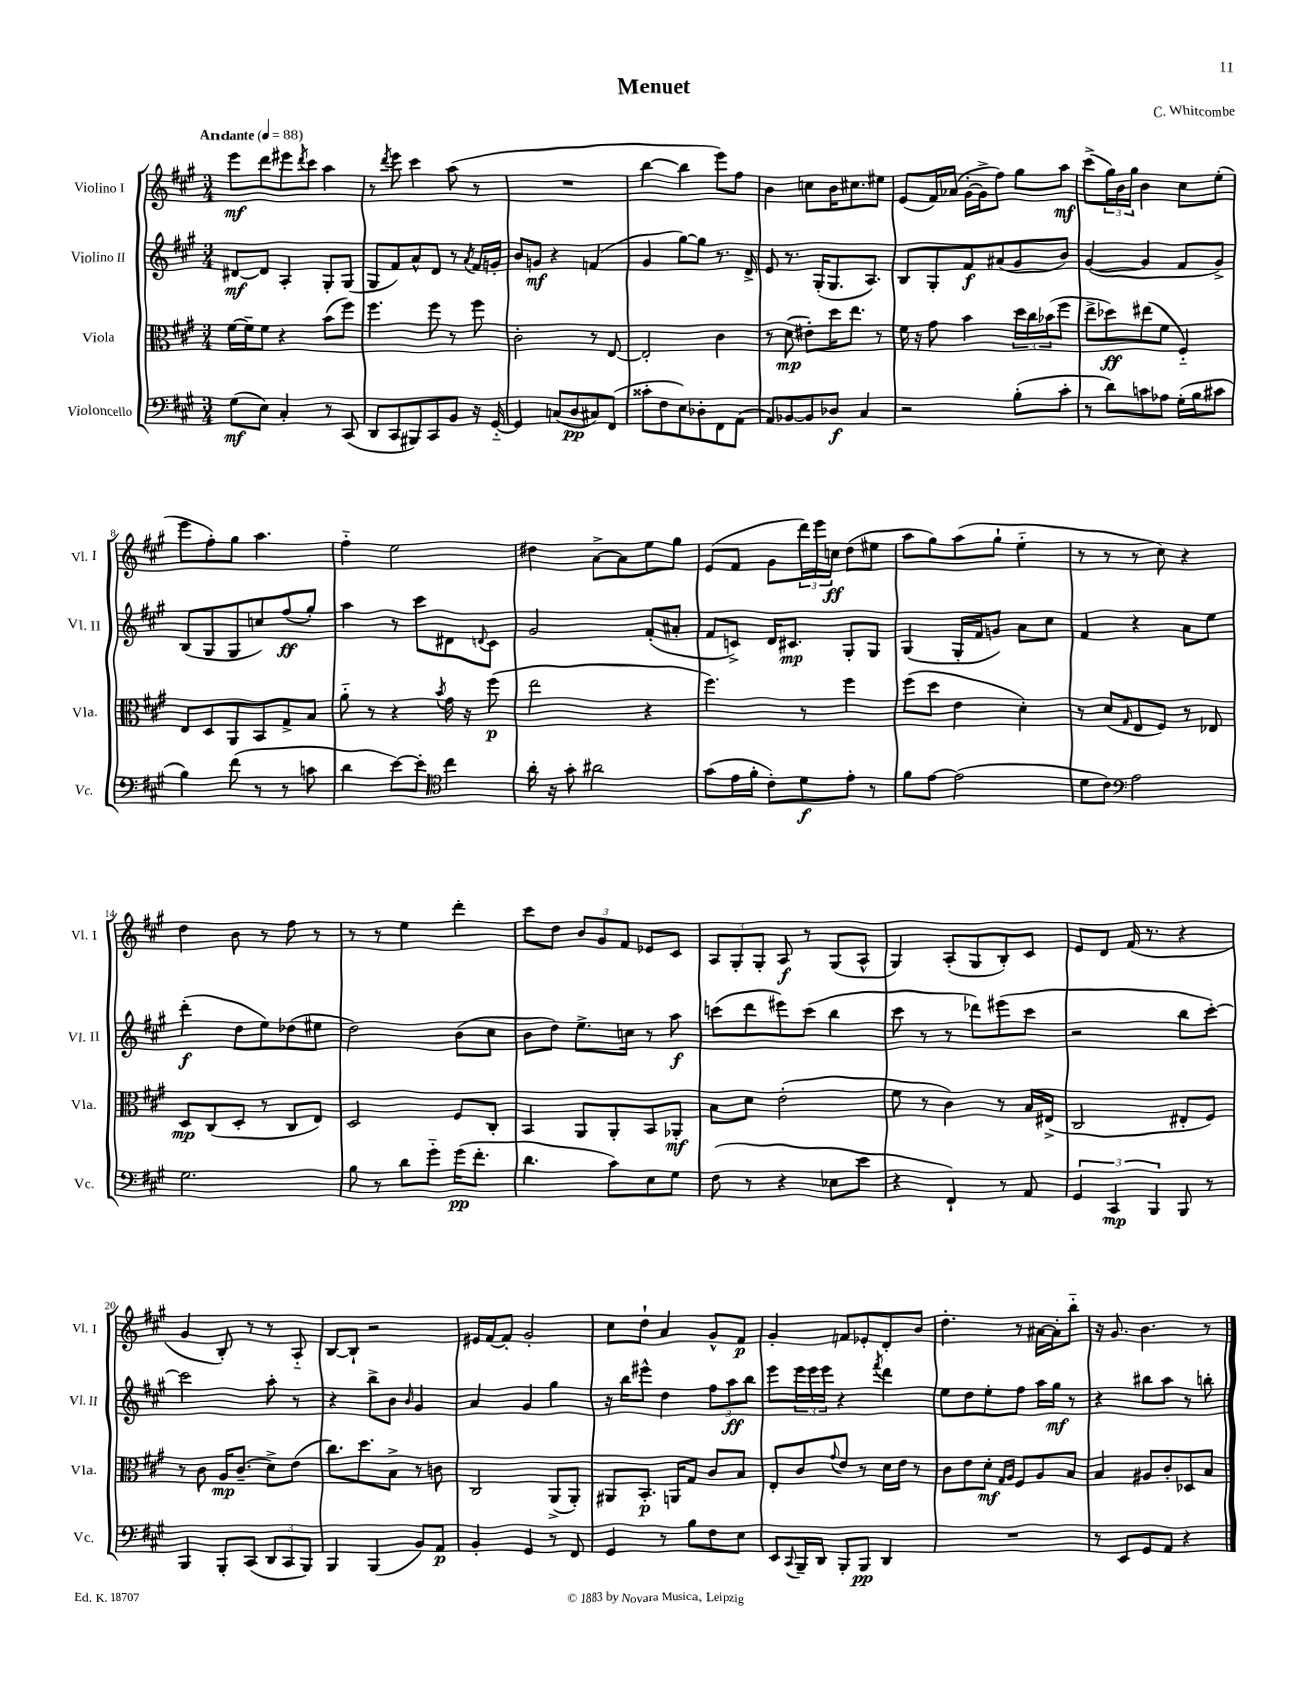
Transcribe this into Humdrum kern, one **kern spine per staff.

**kern	**kern	**kern	**kern
*staff4	*staff3	*staff2	*staff1
*clefF4	*clefC3	*clefG2	*clefG2
*k[f#c#g#]	*k[f#c#g#]	*k[f#c#g#]	*k[f#c#g#]
*M3/4	*M3/4	*M3/4	*M3/4
*MM88	*MM88	*MM88	*MM88
(8G#	[16f#	[8d#	8eee
.	16f#~]	.	.
8E)	8f#	8d#]	8ddd
4C#'	4r	4A'	8eee#
.	.	.	8qddd
.	.	.	8ccc#
8r	(8b	8G#'	4aa
(8CC#	8ff#)	(8G#	.
=	=	=	=
8DD	4.ff#	8G#	8r
.	.	.	8qddd
8CC#	.	8f#)	8eee
8BBB#)	.	8a^^	4ccc#
8CC#	8ff#	8d	.
8BB	8r	8r	(8aa
.	.	8qa	.
16r	8ff#	16f#	8r
[16GG#'~	.	16g'	.
=	=	=	=
4GG#]	2c#'	8b	2.r
.	.	8g	.
(8C	.	4r	.
8D	.	.	.
8C#)	8r	(4f	.
(8FF#	[8E	.	.
=	=	=	=
8c##'	2E']	4g#	[4bb
8F#	.	.	.
8E)	.	[8gg#)	4bb]
8D-'	.	8gg#]	.
8FF#	4c#	8.r	8eee)
(8AA	.	.	8ff#
.	.	16d^	.
=	=	=	=
8AA)	8r	8e	4b
[8BB-	(8d	8.r	.
8BB-]	8e#')	.	8cc
.	.	(16G#'	.
8D-	16dd	8.G#	16b
.	8.ee	.	8.cc#
4C#	.	.	.
.	.	8.A)	.
.	8r	.	8ee#
=	=	=	=
2r	16f#	8B	(8e
.	16r	.	.
.	8g#	8G#'	16f#)
.	.	.	(16a-
.	4b	8f#	[16g#'
.	.	.	16g#^]
.	.	(8a#	8ff#)
(8B'	24dd	8g#	8gg#
.	24cc#	.	.
.	(24b-	.	.
8c#'	8ff#	8b)	8aa
=	=	=	=
8r	8ee^	([4g#	(8ccc#^
8d)	8dd-)	.	24gg#)
.	.	.	24b
.	.	.	24gg#
8c	(8ee#	4g#]	4b
8A-	8f#	.	.
(16G#'	4F#'~)	8f#	8cc#
16B	.	.	.
8c#	.	8g#^)	(8ee'
=	=	=	=
4B)	8E	(8B	8eee
.	8D	8G#	8ff#')
(8f#	8AA	8G#	8gg#
8r	8BB	8cc)	4.aa
8r	8G#^	(8ff#	.
8c	8B	8gg#')	.
=	=	=	=
4d	8a'~	4aa	4ff#'~
.	8r	.	.
[8e)	4r	8r	2ee
8e']	.	8ccc#	.
*clefC4	*	*	*
.	8qb	.	.
4cc#	16g#	8d#	.
.	16r	.	.
.	.	8qqd	.
.	(8ff#	8c#	.
=	=	=	=
16a'	2ee	2g#	4dd#
16r	.	.	.
8g#'	.	.	.
2a#	.	.	[8a^
.	.	.	8a]
.	4r	(8f#'	8ee
.	.	8a#'	8gg#
=	=	=	=
(8g#	4.ff#)	8f#	(8e
16e	.	8c^)	8f#
16f#'	.	.	.
8c#')	.	16d	8g#
.	.	8.c#	.
8d	8r	.	24ddd)
.	.	.	24eee
.	.	.	24cc
8e'	4ff#	8G#'	(8dd
8r	.	8G#	8ee#
=	=	=	=
8f#	(8ff#	(4G#	8aa
[8e	8dd	.	8gg#)
(2e]	4e	16G#'	(8aa
.	.	16f#	.
.	.	8g)	8gg#`
.	4d')	8a	4ee'~
.	.	8cc#	.
=	=	=	=
8d	8r	4f#	8r
8c#)	(8d	.	8r
*clefF4	*	*	*
.	16qqG#	.	.
2A	8E	4r	8r
.	8F#)	.	8cc#)
.	8r	8a	4r
.	8E-	8ee	.
=	=	=	=
2.G#	8D	(4ddd'	4dd
.	(8C#	.	.
.	8D'	8dd	8b
.	8r	8ee)	8r
.	8C#	(8dd-	8ff#
.	8E)	8ee#	8r
=	=	=	=
8B	2D	2dd)	8r
8r	.	.	8r
8d	.	.	4ee
8g#'~	.	.	.
(16g#	8F#	(8b	4ddd'
8.f#'	.	.	.
.	8C#'	8cc#	.
=	=	=	=
4.d	4BB	8b	8ccc#
.	.	8dd)	8dd
.	8AA	8.ee^	12b
.	.	.	12g#
8c#)	8AA'	.	.
.	.	.	12f#
.	.	16cc	.
8E	8BB	8r	8e-
8G#	8AA-'	8aa	8c#
=	=	=	=
(8F#	8B	(8ccc	12A
.	.	.	12G#'
8r	8d	8ddd	.
.	.	.	12G#'
4r	(2e'	8eee#)	8A
.	.	(8ccc	8r
8E-	.	4bb	(8G#
8e	.	.	8A^^
=	=	=	=
4r	8f#	8ccc#	4G#)
.	8r	8r	.
4FF#`)	4c#)	8r	(8A'
.	.	8ddd-)	8G#
8r	8r	(8eee#	8B')
8AA	16B	8ccc#	8c#
.	(16E#^	.	.
=	=	=	=
6GG#	2C#	2r	8e
.	.	.	8d
6CC#	.	.	.
.	.	.	(16f#
.	.	.	8.r
6BBB	.	.	.
8BBB	8E#'	8bb	4r
8r	8F#)	[8ccc#')	.
=	=	=	=
4BBB	8r	2ccc#]	4g#
.	8c#	.	.
8BBB'	16A	.	8B')
.	(8.c#~	.	.
(8CC#	.	.	8r
12DD	8d^)	8aa'	8r
12CC#	.	.	.
.	(8e	8r	8A'~
12BBB)	.	.	.
=	=	=	=
4BBB	8.cc#)	4r	[8B
.	.	.	8B`]
.	8.dd	.	.
(4BBB	.	8bb^	2r
.	8B^	8b	.
.	.	16qqb	.
8BB)	8r	4g#	.
8AA	8c	.	.
=	=	=	=
4BB'	2C#	4a	16e#
.	.	.	[16f#
.	.	.	8f#']
4GG#	.	4g#	2g#'
8r	(8AA^	4gg#	.
8FF#	8AA')	.	.
=	=	=	=
4GG#	8AA#	16r	8cc#
.	.	16bb	.
.	8.BB'	8eee#^^	8dd`
8r	.	4dd	4a
.	16AA	.	.
8B	8G#	.	.
8F#	8c#	12ff#	8g#^^
.	.	12aa	.
8E	8B	.	8f#
.	.	12bb	.
=	=	=	=
8EE	8E'	8eee	4g#'
8qqCC#	.	.	.
16BBB~	8c#	24eee	.
.	.	24eee	.
16DD	.	.	.
.	.	24eee	.
.	8qqg#	.	.
8BBB'	8e	4r	8f
8BBB	8r	.	8e-'
.	.	8qfff#	.
4DD	16d	4ddd	8d'
.	16e	.	.
.	8r	.	8b
=	=	=	=
2.r	8c#	8ee	4.dd'
.	8e	8dd	.
.	8d'	8ee'	.
.	16qqG#	.	.
.	16qqA	.	.
.	8F#	8ff#	8r
.	8A	16aa	[16a#
.	.	16gg#	16a#']
.	8B	8r	8bb'~
=	=	=	=
8r	4B	4r	16r
.	.	.	8.g#
8EE	.	.	.
8GG#	8A#	8bb#	4.b
8AA	8c#'	8aa	.
4r	8D-	8r	.
.	8B	8bb'	8r
==	==	==	==
*-	*-	*-	*-
